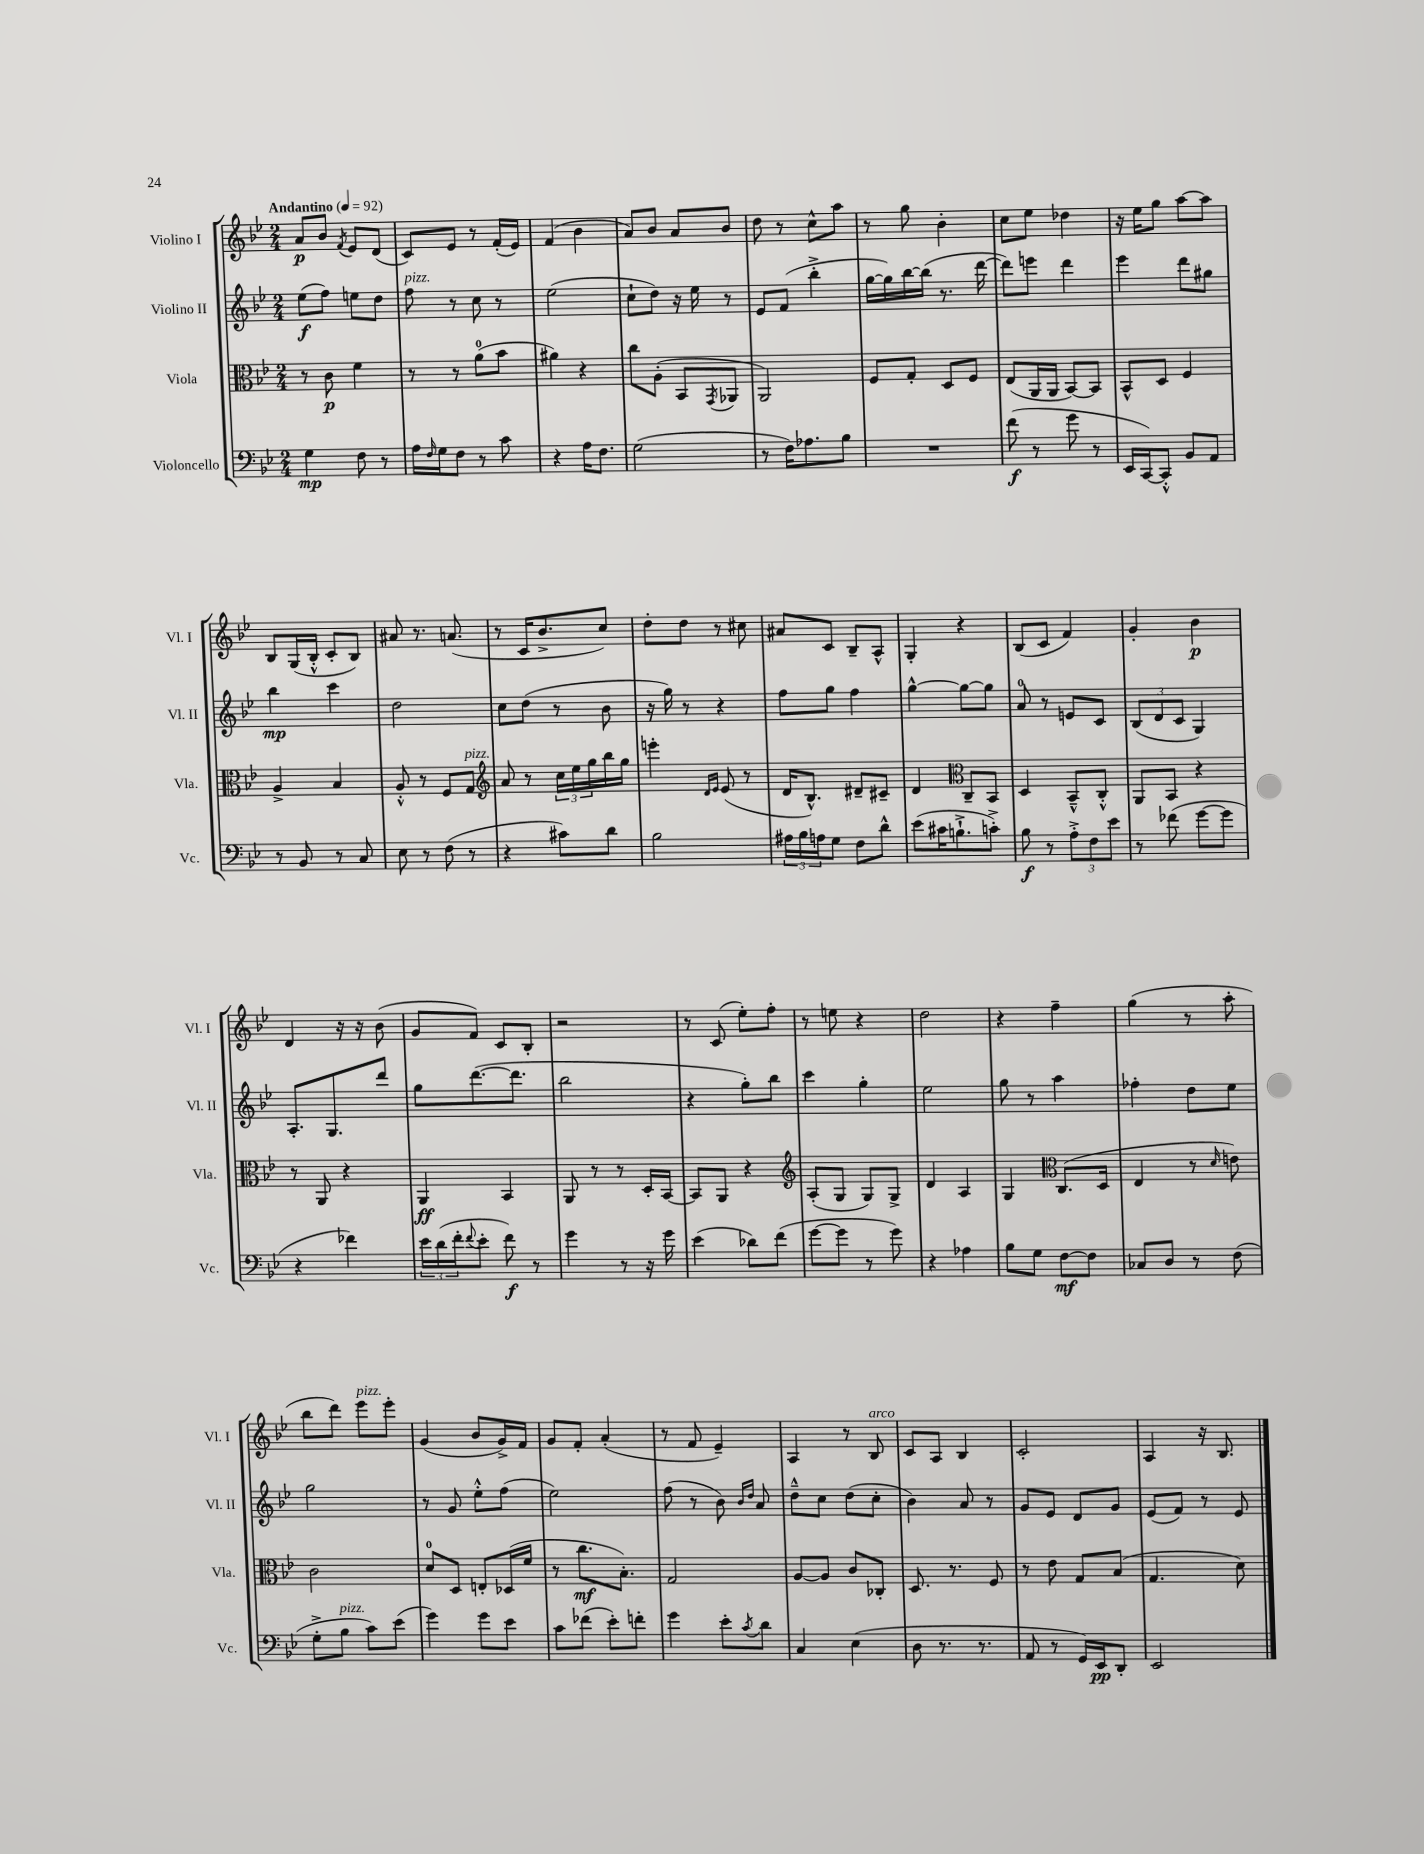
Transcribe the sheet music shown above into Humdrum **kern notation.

**kern	**kern	**kern	**kern
*staff4	*staff3	*staff2	*staff1
*clefF4	*clefC3	*clefG2	*clefG2
*k[b-e-]	*k[b-e-]	*k[b-e-]	*k[b-e-]
*M2/4	*M2/4	*M2/4	*M2/4
*MM92	*MM92	*MM92	*MM92
4G	8r	(8ee-	8a
.	8c	8ff)	8b-
.	.	.	8qf
8F	4f	8ee	8e-
8r	.	8dd	(8d
=	=	=	=
16A	8r	8ff	8c)
16qqF	.	.	.
16G	.	.	.
8F	8r	8r	8e-
8r	(8a	8cc	8r
8c	8b-	8r	(16f'
.	.	.	16e-)
=	=	=	=
4r	4a#)	(2ee-	(4f
16A	4r	.	4b-
8.F	.	.	.
=	=	=	=
(2G	8cc	8cc`	8a)
.	(8A'	8dd)	8b-
.	8BB-	16r	8a
.	.	16ee-	.
.	8qGG	.	.
.	8AA-	8r	8b-
=	=	=	=
8r	2AA)	8e-	8dd
16F)	.	(8f	8r
8.A-	.	.	.
.	.	4bb-'^	8cc^^
8B-	.	.	8aa
=	=	=	=
2r	8F	[16gg	8r
.	.	16gg])	.
.	8G'	[16bb-	8gg
.	.	(16bb-]	.
.	8D	8.r	4b-'
.	8F	.	.
.	.	[16ddd	.
=	=	=	=
(8f	(8E-	8ddd])	8cc
8r	16AA	8eee	8ee-
.	16AA	.	.
8g	[8BB-)	4ddd	4dd-
8r	8BB-]	.	.
=	=	=	=
16EE-	8BB-^^	4eee-	16r
[16CC)	.	.	16ee-
8CC'^^]	8D	.	8gg
8BB-	4F	8ddd	[8aa
8AA	.	8gg#	8aa]
=	=	=	=
8r	4A^	4bb-	8B-
8BB-	.	.	(16G
.	.	.	16B-'^^
8r	4B-	4ccc	8c'
8C	.	.	8B-)
=	=	=	=
8E-	8A'^^	2dd	8a#
8r	8r	.	8.r
(8F	8F	.	.
.	.	.	(8.a
8r	8G	.	.
=	=	=	=
*	*clefG2	*	*
4r	8a	8cc	8r
.	8r	(8dd	16c
.	.	.	8.b-^
8c#)	24cc	8r	.
.	24ee-	.	.
.	24gg	.	.
8d	16bb-	8b-	8cc)
.	16gg	.	.
=	=	=	=
2B-	4eee'	16r	8dd'
.	.	16gg)	.
.	.	8r	8dd
.	16qqd	.	.
.	16qqe-	.	.
.	(8e-	4r	8r
.	8r	.	8cc#
=	=	=	=
24A#	16d	8ff	8a#
24B-	.	.	.
.	8.B-^^)	.	.
24A	.	.	.
8G	.	8gg	8c
8F	8d#~	4ff	8B-~
8d^^	8c#~	.	8A^^
=	=	=	=
(8e-	4d	[4gg^^	4G'
16c#	.	.	.
8.B`^	.	.	.
*	*clefC3	*	*
.	8C~	8gg_	4r
8c'^)	8BB-	8gg]	.
=	=	=	=
8B-	4D	8a	(8B-
8r	.	8r	8c
12A'^	8BB-~^^	8e	4f)
12F	.	.	.
.	8C'^^	8c	.
12e-	.	.	.
=	=	=	=
8r	8AA	(12B-	4g'
.	.	12d	.
(8f-	8BB-	.	.
.	.	12c	.
[8g	4r	4G)	4b-
8g]	.	.	.
=	=	=	=
4r	8r	8.A'	4d
.	8AA	.	.
.	.	8.G	.
4f-)	4r	.	16r
.	.	.	16r
.	.	8ddd	(8b-
=	=	=	=
24e-	4AA	8gg	8g
(24d	.	.	.
24f'	.	.	.
8qqf	.	.	.
8e-'	.	([8.ddd	8f)
8f)	4BB-	.	8c
.	.	8.ddd]	.
8r	.	.	8B-'
=	=	=	=
4g	8AA	2bb-	2r
.	8r	.	.
8r	8r	.	.
16r	16D'	.	.
16g	[16BB-	.	.
=	=	=	=
(4e-	8BB-]	4r	8r
.	8AA	.	(8c
8d-)	4r	8gg')	8ee-')
(8f	.	8bb-	8ff'
=	=	=	=
*	*clefG2	*	*
[8g	(8A'	4ccc	8r
8g]	8G	.	8ee
8r	8G)	4gg'	4r
8g)	8G^	.	.
=	=	=	=
4r	4d	2ee-	2dd
4A-	4A	.	.
=	=	=	=
8B-	4G	8gg	4r
8G	.	8r	.
*	*clefC3	*	*
[8F	(8.C	4aa	4ff~
8F]	.	.	.
.	16D	.	.
=	=	=	=
8C-	4E-	4ff-'	(4gg
8D	.	.	.
8r	8r	8dd	8r
.	16qqd	.	.
(8F	8e)	8ee-	8aa'
=	=	=	=
8G'^	2c	2gg	8bb-
8B-	.	.	8ddd)
8c)	.	.	8eee-
(8e-	.	.	8eee-'
=	=	=	=
4g)	8d	8r	(4g
.	8D	8g	.
8g	8E'	8ee-'^^	8b-
8e-	(16D-	(8ff	16g^)
.	16f	.	16f
=	=	=	=
8c	8r	2ee-)	8g
(8f-	8.cc	.	8f'
8e-')	.	.	(4a'
.	8.B-')	.	.
8f'	.	.	.
=	=	=	=
4g	2G	(8ff	8r
.	.	8r	8f
8e-'	.	8b-)	4e-~)
.	.	16qqb-	.
8qc	.	16qqdd	.
8d	.	8a	.
=	=	=	=
4C	[8A	8dd~^^	4A
.	8A]	8cc	.
(4E-	8c	(8dd	8r
.	8C-'	8cc'	8B-
=	=	=	=
8D	8.D	4b-)	8c
8.r	.	.	8A
.	8.r	.	.
.	.	8a	4B-
8.r	.	.	.
.	8F	8r	.
=	=	=	=
8AA	8r	8g	2c'
8r	8e-	8e-	.
16GG)	8G	8d	.
16EE-	.	.	.
8DD'	(8B-	8g	.
=	=	=	=
2EE-	4.G	(8e-	4A
.	.	8f)	.
.	.	8r	16r
.	.	.	8.B-
.	8d)	8e-	.
==	==	==	==
*-	*-	*-	*-
